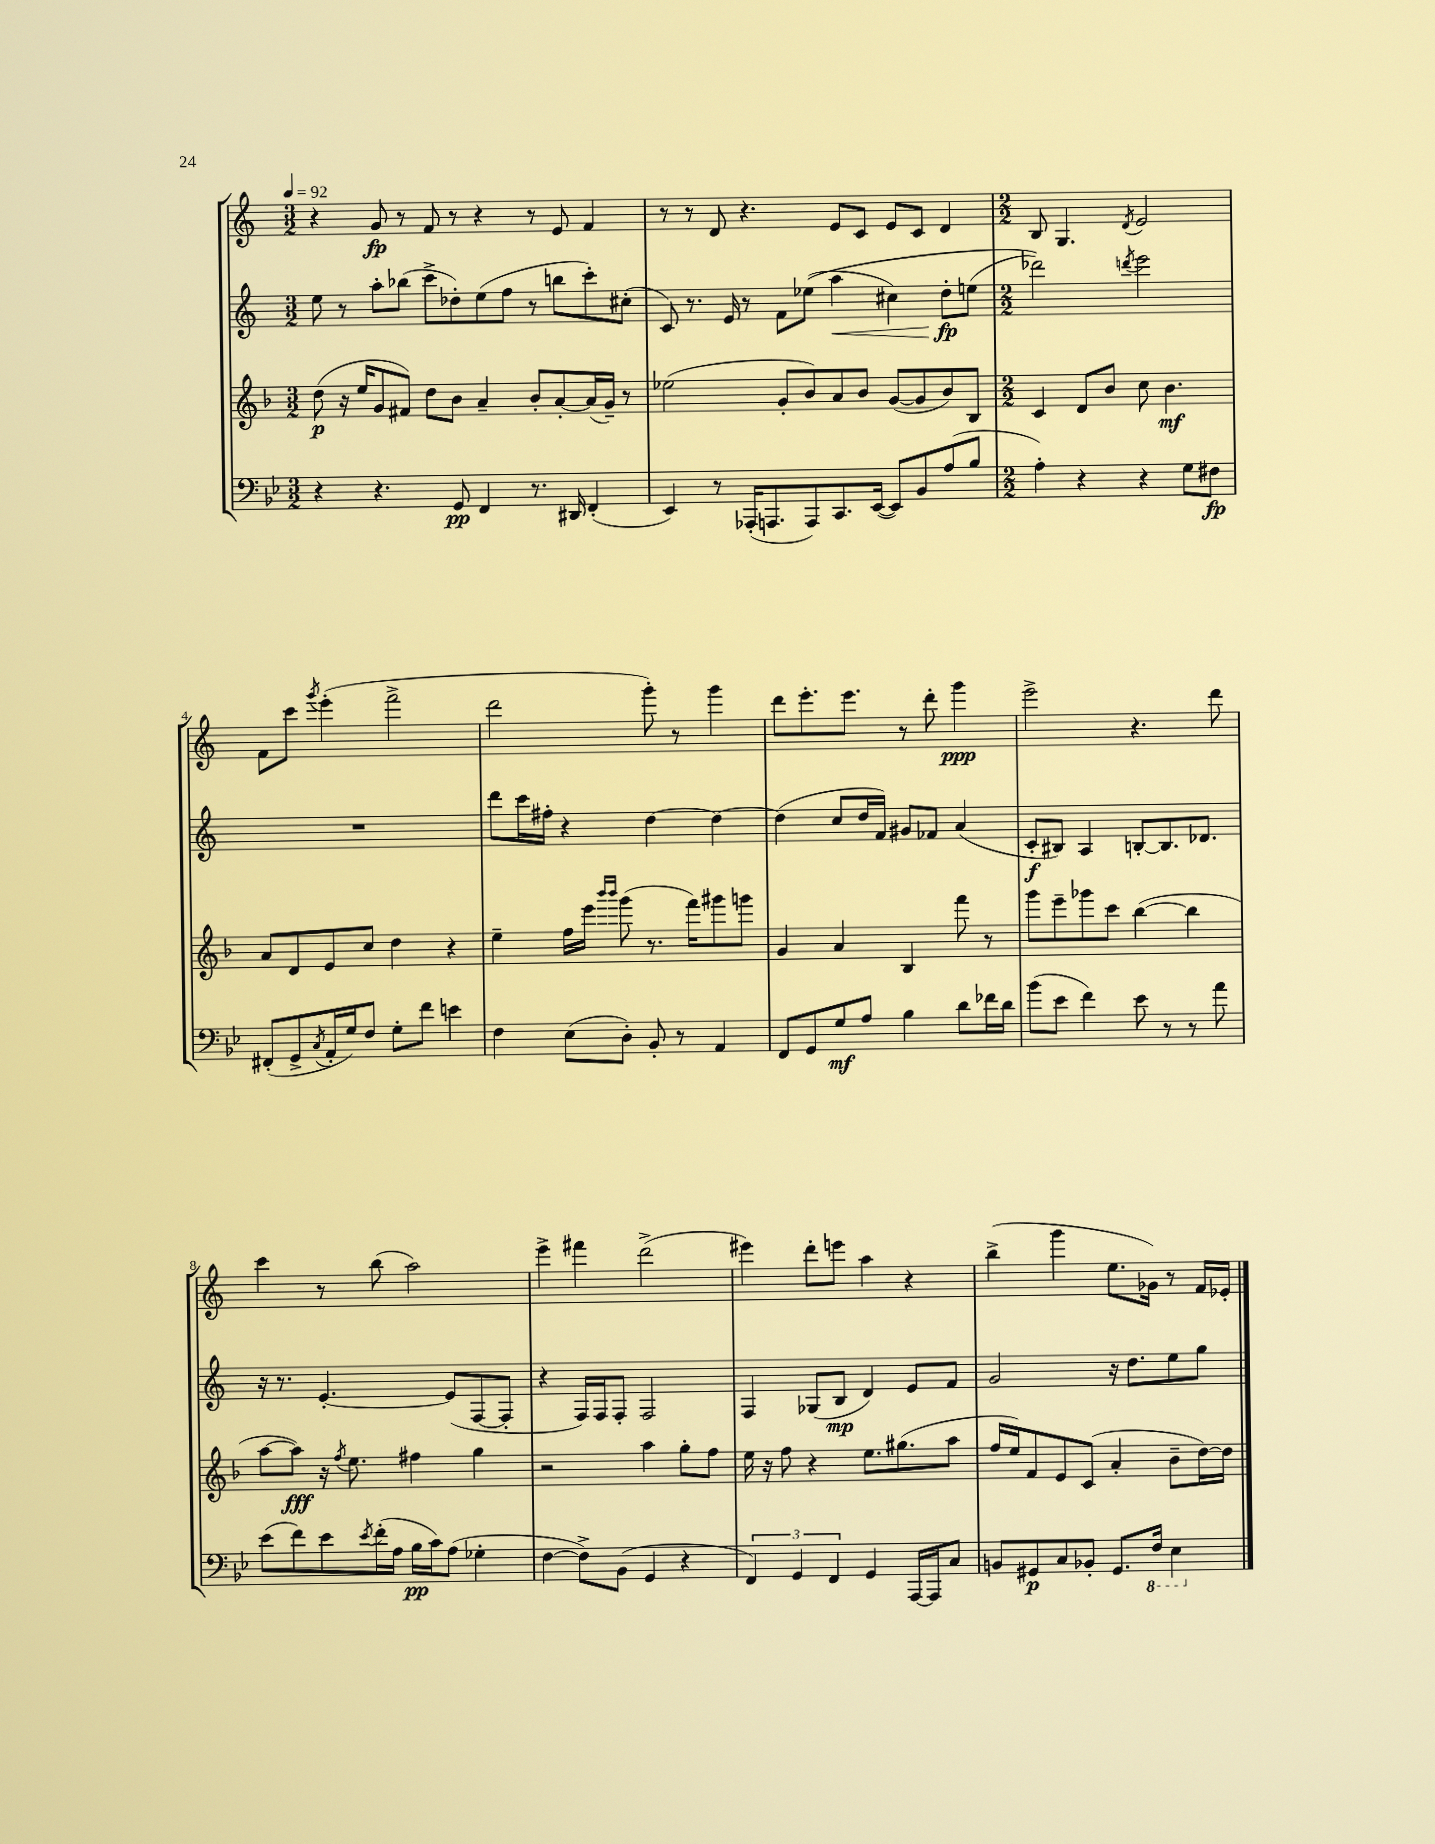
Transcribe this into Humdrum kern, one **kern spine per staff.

**kern	**dynam	**kern	**dynam	**kern	**dynam	**kern	**dynam
*part4	*part4	*part3	*part3	*part2	*part2	*part1	*part1
*staff4	*staff4	*staff3	*staff3	*staff2	*staff2	*staff1	*staff1
*clefF4	*	*clefG2	*	*clefG2	*	*clefG2	*
*k[b-e-]	*	*k[b-]	*	*k[]	*	*k[]	*
*M3/2	*	*M3/2	*	*M3/2	*	*M3/2	*
*MM92	*	*MM92	*	*MM92	*	*MM92	*
=1	=1	=1	=1	=1	=1	=1	=1
4r	.	(8dd\	p	8ee\	.	4r	.
.	.	16r	.	8r	.	.	.
.	.	16ee/KL	.	.	.	.	.
4.r	.	8g/	.	8aa'\L	.	8g/	fp
.	.	8f#X/J)	.	(8bb-X\J	.	8r	.
.	.	8dd\L	.	8ccc^\L	.	8f/	.
8GG/	pp	8b-\J	.	8dd-X'\)	.	8r	.
4FF/	.	4a~/	.	(8ee\	.	4r	.
.	.	.	.	8ff\J	.	.	.
8.r	.	8b-'/L	.	8r	.	8r	.
.	.	[8a'/	.	8bbn\L	.	8e/	.
16DD#X/	.	.	.	.	.	.	.
(4FF'/	.	(16a/L]	.	8ccc'\)	.	4f/	.
.	.	16g~/JJ)	.	.	.	.	.
.	.	8r	.	(8cc#X'\J	.	.	.
=2	=2	=2	=2	=2	=2	=2	=2
4EE-/)	.	(2ee-X\	.	8c/)	.	8r	.
.	.	.	.	8.r	.	8r	.
8r	.	.	.	.	.	8d/	.
.	.	.	.	16e/	.	.	.
(16AAA-X'/KL	.	.	.	8r	.	4.r	.
8.AAAn/	.	.	.	.	.	.	.
.	.	8g'/L	.	8f\L	.	.	.
8AAA/)	.	8b-/)	.	((8ee-X\J	.	.	.
!	!	!	!	!	!LO:HP:b	!	!
8.CC/	.	8a/	.	4aa\	<	8e/L	.
.	.	8b-/J	.	.	.	8c/J	.
([16EE-/Jk	.	.	.	.	.	.	.
8EE-/L])	.	([8g/L	.	4cc#X\)	.	8e/L	.
8BB-/	.	8g/]	.	.	.	8c/J	.
(8A/	.	8b-/)	.	8dd'\L	fp	4d/	.
8B-/J	.	8B-/J	.	(8een\J	[	.	.
=3	=3	=3	=3	=3	=3	=3	=3
*M2/2	*	*M2/2	*	*M2/2	*	*M2/2	*
4A'\)	.	4c/	.	2ddd-X\))	.	8B/	.
.	.	.	.	.	.	4.G/	.
4r	.	8d/L	.	.	.	.	.
.	.	8b-/J	.	.	.	.	.
.	.	.	.	8qdddn/	.	8qd/	.
4r	.	8cc\	.	2eee\	.	2e/	.
.	.	4.b-\	mf	.	.	.	.
8G\L	.	.	.	.	.	.	.
8F#X\J	fp	.	.	.	.	.	.
!!LO:LB:g=z
=4	=4	=4	=4	=4	=4	=4	=4
(8FF#X'/L	.	8a/L	.	1r	.	8f\L	.
8GG^/	.	8d/	.	.	.	8ccc\J	.
8qC/	.	.	.	.	.	8qggg/	.
16AA'/L	.	8e/	.	.	.	(4eee'\	.
16G/J)	.	.	.	.	.	.	.
8F/J	.	8cc/J	.	.	.	.	.
8G'\L	.	4dd\	.	.	.	2fff^\	.
8f\J	.	.	.	.	.	.	.
4en\	.	4r	.	.	.	.	.
=5	=5	=5	=5	=5	=5	=5	=5
4F\	.	4ee~\	.	8ddd\L	.	2ddd\	.
.	.	.	.	16ccc\L	.	.	.
.	.	.	.	16ff#X'\JJ	.	.	.
(8E-\L	.	16ff\LL	.	4r	.	.	.
.	.	16eee\JJ	.	.	.	.	.
.	.	16qqbbb-/LL	.	.	.	.	.
.	.	16qqbbb-/JJ	.	.	.	.	.
8D'\J)	.	(8ggg\	.	.	.	.	.
8BB-'/	.	8.r	.	[4dd\	.	8ggg'\)	.
8r	.	.	.	.	.	8r	.
.	.	16fff\KL)	.	.	.	.	.
4AA/	.	8ggg#X\	.	4dd\_	.	4ggg\	.
.	.	8gggn\J	.	.	.	.	.
=6	=6	=6	=6	=6	=6	=6	=6
8FF/L	.	4g/	.	(4dd\]	.	8ddd\L	.
8GG/	.	.	.	.	.	8.eee'\	.
8G/	mf	4a/	.	8cc/L	.	.	.
.	.	.	.	.	.	8.eee\J	.
8A/J	.	.	.	16dd/L	.	.	.
.	.	.	.	16f/JJ)	.	.	.
4B-\	.	4B-/	.	8g#X/L	.	8r	.
.	.	.	.	8f-X/J	.	8ddd'\	.
8d\L	.	8fff\	.	(4a/	.	4ggg\	ppp
16f-X\L	.	8r	.	.	.	.	.
16d\JJ	.	.	.	.	.	.	.
=7	=7	=7	=7	=7	=7	=7	=7
(8b-\L	.	8ggg\L	.	8c'/L	f	2eee^\	.
8e-\J	.	8eee~\	.	8B#X/J)	.	.	.
4f\)	.	8ggg-X\	.	4A/	.	.	.
.	.	8ccc\J	.	.	.	.	.
8e-\	.	([4bb-\	.	[8Bn'/L	.	4.r	.
8r	.	.	.	8.B/]	.	.	.
8r	.	4bb-\]	.	.	.	.	.
.	.	.	.	8.d-X/J	.	.	.
8a\	.	.	.	.	.	8ddd\	.
!!LO:LB:g=z
=8	=8	=8	=8	=8	=8	=8	=8
(8e-\L	.	[8aa\L	.	16r	.	4ccc\	.
.	.	.	.	8.r	.	.	.
8f\)	.	8aa\J])	fff	.	.	.	.
8e-\	.	16r	.	[4.e'/	.	8r	.
.	.	8qff/	.	.	.	.	.
.	.	8.ee\	.	.	.	.	.
8qe-/	.	.	.	.	.	.	.
(16f'\L	.	.	.	.	.	(8bb\	.
16A\JJ	.	.	.	.	.	.	.
16B-\LL	pp	4ff#X\	.	.	.	2aa\)	.
16c\J)	.	.	.	.	.	.	.
(8A\J	.	.	.	(8e/L]	.	.	.
4G-X'\	.	4gg\	.	[8F/	.	.	.
.	.	.	.	8F'/J]	.	.	.
=9	=9	=9	=9	=9	=9	=9	=9
[4F\	.	2r	.	4r	.	4eee^\	.
8F^\L])	.	.	.	16F/LL)	.	4fff#X\	.
.	.	.	.	16F/J	.	.	.
(8BB-\J	.	.	.	8F'/J	.	.	.
4GG/	.	4aa\	.	2F/	.	(2ddd^\	.
4r	.	8gg'\L	.	.	.	.	.
.	.	8ff\J	.	.	.	.	.
=10	=10	=10	=10	=10	=10	=10	=10
6FF/)	.	16ee\	.	4F/	.	4eee#X\)	.
.	.	16r	.	.	.	.	.
.	.	8ff\	.	.	.	.	.
6GG/	.	.	.	.	.	.	.
.	.	4r	.	(8G-X/L	.	8ddd'\L	.
6FF/	.	.	.	.	.	.	.
.	.	.	.	8B/J	mp	8eeen\J	.
4GG/	.	8.ee\L	.	4d/)	.	4aa\	.
.	.	(8.gg#X\	.	.	.	.	.
[16AAA/LL	.	.	.	8e/L	.	4r	.
16AAA/J]	.	.	.	.	.	.	.
8C/J	.	8aa\J	.	8f/J	.	.	.
=11	=11	=11	=11	=11	=11	=11	=11
8BBn/L	.	16ff/LL	.	2g/	.	(4bb^\	.
.	.	16ee/J)	.	.	.	.	.
8GG#X/	p	8f/	.	.	.	.	.
8C/	.	8e/	.	.	.	4ggg\	.
8BB-X'/J	.	(8c/J	.	.	.	.	.
8.GG#/L	.	4a'/	.	16r	.	8.ee\L	.
.	.	.	.	8.dd\L	.	.	.
*8ba	*	*	*	*	*	*	*
16FF/Jk	.	.	.	.	.	16g-X\Jk)	.
4EE-\	.	8b-~\L	.	8ee\	.	8r	.
.	.	[16dd\L)	.	8gg\J	.	16f/LL	.
.	.	16dd\JJ]	.	.	.	16e-X'/JJ	.
*X8ba	*	*	*	*	*	*	*
==	==	==	==	==	==	==	==
*-	*-	*-	*-	*-	*-	*-	*-
